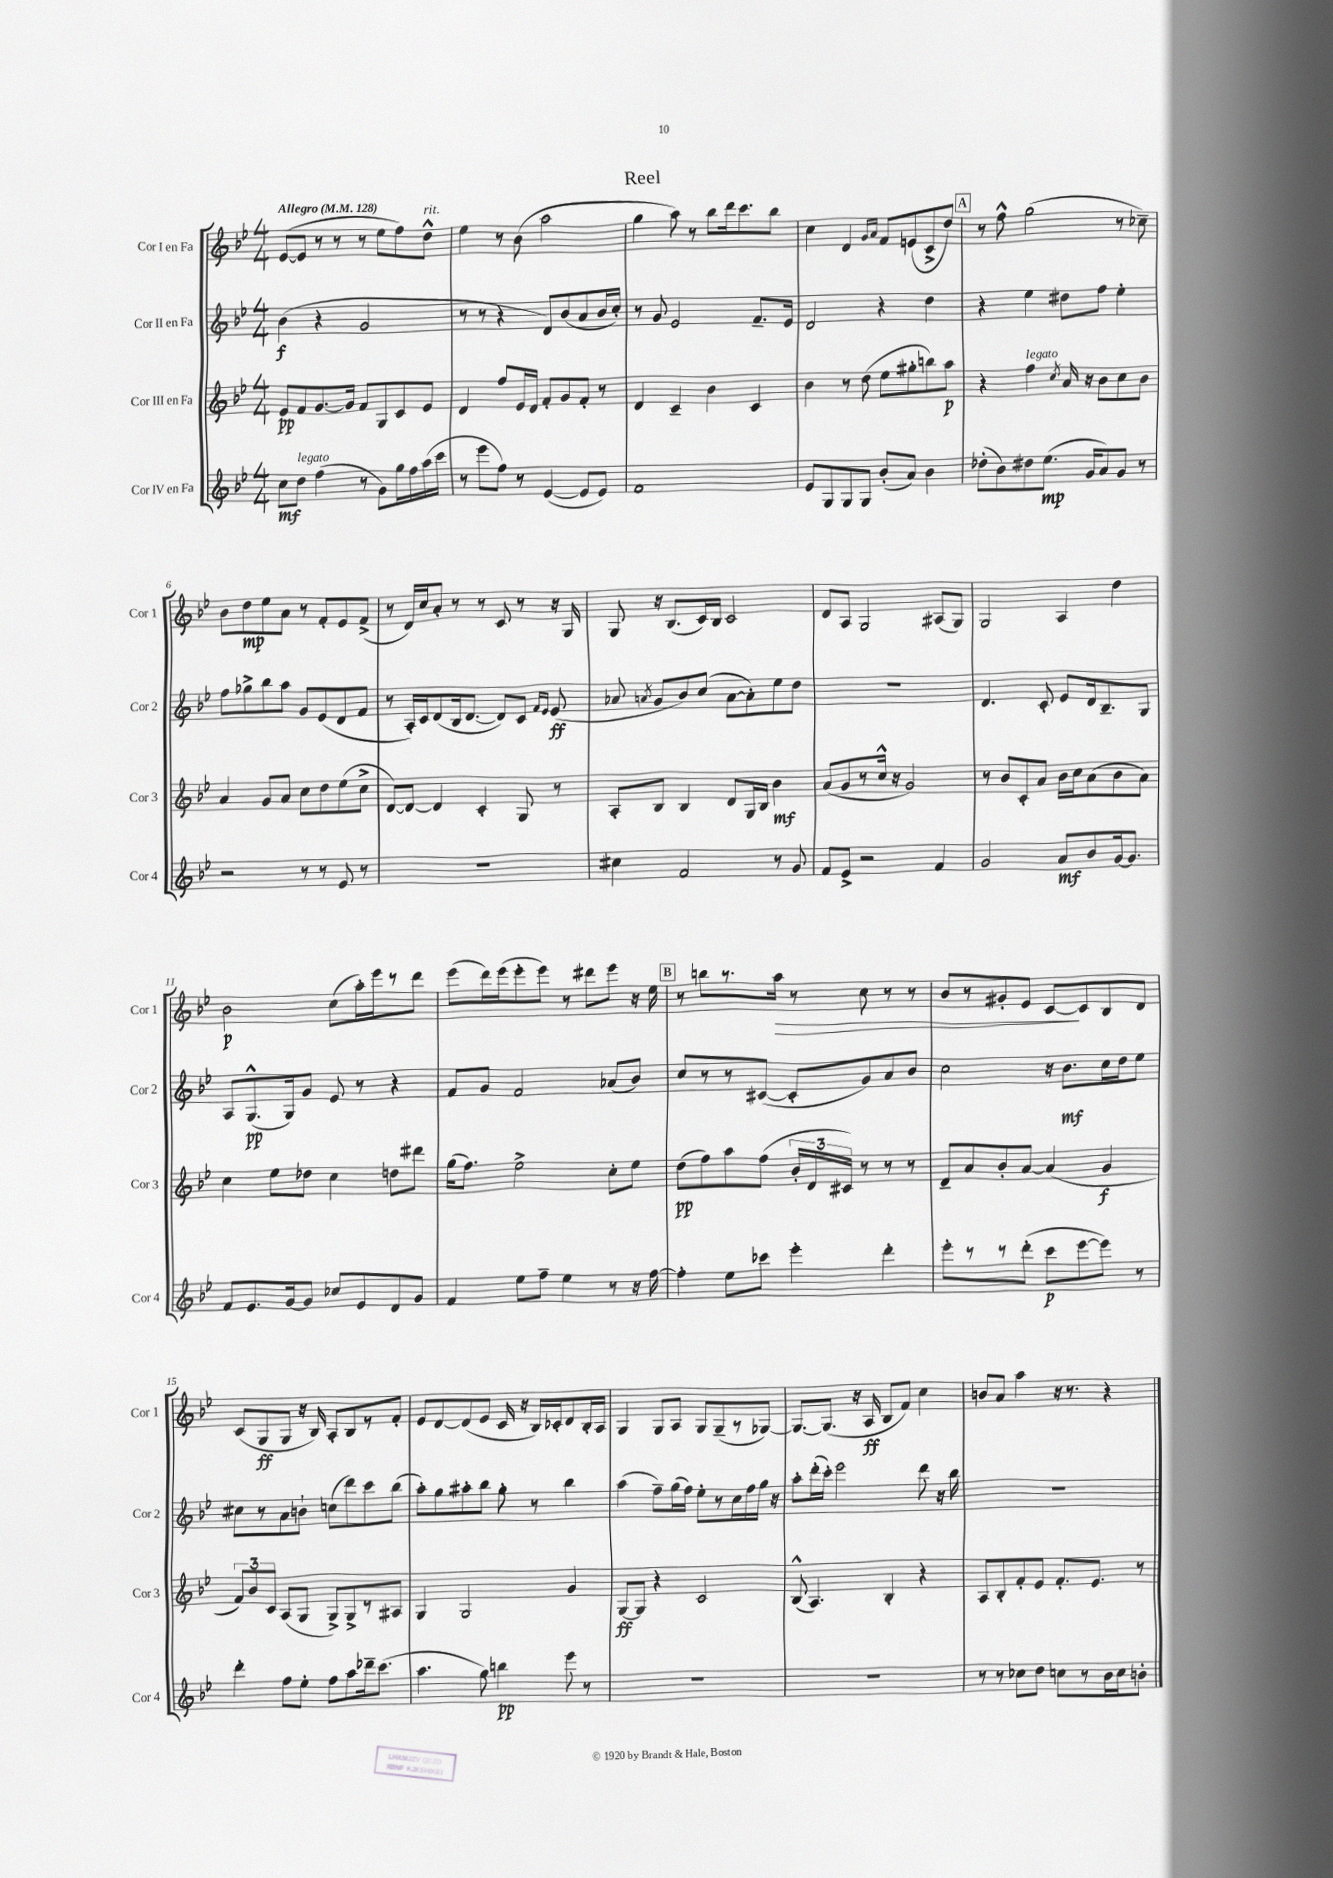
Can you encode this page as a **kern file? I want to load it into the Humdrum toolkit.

**kern	**dynam	**kern	**dynam	**kern	**dynam	**kern	**dynam
*part4	*part4	*part3	*part3	*part2	*part2	*part1	*part1
*staff4	*staff4	*staff3	*staff3	*staff2	*staff2	*staff1	*staff1
*I"Cor IV en Fa	*	*I"Cor III en Fa	*	*I"Cor II en Fa	*	*I"Cor I en Fa	*
*I'Cor 4	*	*I'Cor 3	*	*I'Cor 2	*	*I'Cor 1	*
*clefG2	*	*clefG2	*	*clefG2	*	*clefG2	*
*k[b-e-]	*	*k[b-e-]	*	*k[b-e-]	*	*k[b-e-]	*
*M4/4	*	*M4/4	*	*M4/4	*	*M4/4	*
*MM128	*	*MM128	*	*MM128	*	*MM128	*
=1	=1	=1	=1	=1	=1	=1	=1
!	!	!	!	!	!	!LO:TX:a:B:t=Allegro	!
8cc\L	mf	8e-/L	pp	(4b-\	f	([8e-/L	.
!LO:TX:a:i:t=legato	!	!	!	!	!	!	!
8dd\J	.	8f/	.	.	.	8e-/J]	.
(4ff\	.	[8.g/	.	4r	.	8r	.
.	.	.	.	.	.	8r	.
.	.	16g/Jk]	.	.	.	.	.
8r	.	8f/L	.	2g/	.	8r	.
8g\L)	.	8G/	.	.	.	8ee-\L	.
16gg\L	.	8c/	.	.	.	8ff\)	.
16ff\	.	.	.	.	.	.	.
!	!	!	!	!	!	!LO:TX:a:i:t=rit.	!
(16aa\	.	8e-/J	.	.	.	8dd^^\J	.
16ccc\JJ	.	.	.	.	.	.	.
=2	=2	=2	=2	=2	=2	=2	=2
8r	.	4d/	.	8r	.	4ee-\	.
8eee-\L	.	.	.	8r	.	.	.
8ff\J)	.	8ff/L	.	4r	.	8r	.
8r	.	16e-/L	.	.	.	(8b-\	.
.	.	16d/JJ	.	.	.	.	.
([4e-/	.	8f'/L	.	8d/L)	.	2aa\	.
.	.	8g/	.	(8b-/	.	.	.
8e-/L]	.	8f'/J	.	8a/	.	.	.
8e-/J)	.	8r	.	16b-/L	.	.	.
.	.	.	.	16cc'/JJ)	.	.	.
=3	=3	=3	=3	=3	=3	=3	=3
1f	.	4d/	.	8r	.	4gg\	.
.	.	.	.	8g/	.	.	.
.	.	4c~/	.	2e-/	.	8aa\)	.
.	.	.	.	.	.	8r	.
.	.	4b-\	.	.	.	8bb-\L	.
.	.	.	.	.	.	16ddd\k	.
.	.	.	.	.	.	8.ccc\	.
.	.	4c/	.	8.f~/L	.	.	.
.	.	.	.	.	.	8bb-\J	.
.	.	.	.	16e-/Jk	.	.	.
=4	=4	=4	=4	=4	=4	=4	=4
8e-/L	.	4b-\	.	2d/	.	4cc\	.
8G/	.	.	.	.	.	.	.
8G/	.	8r	.	.	.	4d/	.
8G/J	.	(8dd\	.	.	.	.	.
.	.	.	.	.	.	16qqg/LL	.
.	.	.	.	.	.	16qqa/JJ	.
(8b-'/L	.	8ee-\L	.	4r	.	8f/L	.
8a/J)	.	8gg#X'\	.	.	.	(8en/	.
4b-\	.	8bbn\)	.	4dd\	.	8c^/	.
.	.	8aa\J	p	.	.	8dd/J)	.
!!LO:REH:place=s1:t=A
=5	=5	=5	=5	=5	=5	=5	=5
(8dd-X'\L	.	4r	.	4r	.	8r	.
8b-\)	.	.	.	.	.	8ff^^\	.
!	!	!LO:TX:a:i:t=legato	!	!	!	!	!
8dd#X\	.	4ff\	.	4ee-\	.	(2gg\	.
(8.ee-\J	mp	.	.	.	.	.	.
.	.	8qcc/	.	.	.	.	.
.	.	16a/	.	8dd#X\L	.	.	.
16g/KL	.	16r	.	.	.	.	.
8a/)	.	8b-\L	.	8ff\J	.	.	.
8g/J	.	8cc\	.	4ee-'\	.	8r	.
8r	.	8b-\J	.	.	.	8cc-X~\)	.
!!LO:LB:g=z
=6	=6	=6	=6	=6	=6	=6	=6
2r	.	4a/	.	8ff\L	.	8b-\L	.
.	.	.	.	8gg-X^\	.	8dd\	mp
.	.	8g/L	.	8bb-\	.	8ee-\	.
.	.	8a/J	.	8aa\J	.	8a\J	.
8r	.	8cc\L	.	8g/L	.	8r	.
8r	.	8dd\	.	(8e-/	.	8f'/L	.
8e-/	.	(8ee-\	.	8d/	.	8e-/	.
8r	.	8cc^\J	.	8f/J	.	(8f^/J	.
=7	=7	=7	=7	=7	=7	=7	=7
1r	.	[8d/L)	.	8r	.	8r	.
.	.	8d/J_	.	16A'/LL)	.	16d/LL)	.
.	.	.	.	16c/J	.	16cc/J	.
.	.	4d/]	.	(8d/	.	8a'/J	.
.	.	.	.	16B-/k	.	8r	.
.	.	.	.	[8.d/J	.	.	.
.	.	4c'/	.	.	.	8r	.
.	.	.	.	8d/L])	.	8c/	.
.	.	8G/	.	8c/J	.	8r	.
.	.	.	.	16qqf/LL	.	.	.
.	.	.	.	16qqe-/JJ	.	.	.
.	.	8r	.	(8e-/	ff	16r	.
.	.	.	.	.	.	16G/	.
=8	=8	=8	=8	=8	=8	=8	=8
4cc#X\	.	8A'/L	.	8a-X/	.	8G/	.
.	.	.	.	8qan/	.	.	.
.	.	8B-/J	.	8g/L	.	16r	.
.	.	.	.	.	.	(8.B-/L	.
2f/	.	4B-/	.	8b-/)	.	.	.
.	.	.	.	(8cc/J	.	16c/L)	.
.	.	.	.	.	.	16B-/JJ	.
.	.	8d/L	.	[8a\L	.	2c/	.
.	.	16G/L	.	8a'\])	.	.	.
.	.	16B-/JJ	.	.	.	.	.
8r	.	4b-\	mf	8ee-\	.	.	.
8g/	.	.	.	8dd\J	.	.	.
=9	=9	=9	=9	=9	=9	=9	=9
8f/L	.	(8a/L	.	1r	.	8d/L	.
8e-^/J	.	8g/	.	.	.	8A/J	.
2r	.	8r	.	.	.	2G/	.
.	.	16cc^^/Jk	.	.	.	.	.
.	.	16r	.	.	.	.	.
.	.	2g/)	.	.	.	.	.
4f/	.	.	.	.	.	(8A#X/L	.
.	.	.	.	.	.	8G/J)	.
=10	=10	=10	=10	=10	=10	=10	=10
2g/	.	8r	.	4.d/	.	2G/	.
.	.	8b-/L	.	.	.	.	.
.	.	8c'/	.	.	.	.	.
.	.	8a/J	.	8c'/	.	.	.
8a/L	mf	16b-\LL	.	8e-/L	.	4A/	.
.	.	16cc\J	.	.	.	.	.
8b-/	.	(8a\	.	16d/k	.	.	.
.	.	.	.	8.B-~/	.	.	.
[16g/k	.	8b-\	.	.	.	4dd\	.
8.g/J]	.	.	.	.	.	.	.
.	.	8a\J)	.	8G/J	.	.	.
!!LO:LB:g=z
=11	=11	=11	=11	=11	=11	=11	=11
8f/L	.	4cc\	.	8A/L	.	2b-\	p
8.e-/	.	.	.	(8.G^^/	pp	.	.
.	.	8ee-\L	.	.	.	.	.
[16g/k	.	.	.	16G/k)	.	.	.
8g/J]	.	8dd-X\J	.	8g/J	.	.	.
8cc-X/L	.	4cc\	.	8e-/	.	(8cc\L	.
8e-/	.	.	.	8r	.	16aa'\L)	.
.	.	.	.	.	.	16eee-\J	.
8d/	.	8ddn\L	.	4r	.	8r	.
8g/J	.	8ddd#X\J	.	.	.	8ddd\J	.
=12	=12	=12	=12	=12	=12	=12	=12
4f/	.	(16gg\KL	.	8f/L	.	(8eee-\L	.
.	.	8.ff\J)	.	.	.	.	.
.	.	.	.	8g/J	.	16ddd\L)	.
.	.	.	.	.	.	(16eee-\J	.
8ee-\L	.	2ee-^\	.	2f/	.	8eee-'\	.
8ff~\J	.	.	.	.	.	8eee-\J)	.
4ee-\	.	.	.	.	.	8r	.
.	.	.	.	.	.	8ddd#X\L	.
8r	.	8cc'\L	.	(8a-X/L	.	8eee-\J	.
16r	.	8ee-\J	.	8b-/J)	.	16r	.
[16ff\	.	.	.	.	.	16ee-\	.
!!LO:REH:place=s1:t=B
=13	=13	=13	=13	=13	=13	=13	=13
4ff'\]	.	(8dd\L	pp	8cc/L	.	8r	.
.	.	8ff\)	.	8r	.	8bbn\L	.
8ee-\L	.	8aa\	.	8r	.	8.r	.
8ccc-X\J	.	(8ff\J	.	([8c#X/J	.	.	.
!	!	!	!	!	!	!	!LO:HP:b
.	.	.	.	.	.	16aa\Jk	>
4eee-'\	.	24b-'/LL	.	8c#'/L]	.	8r	.
.	.	24d/	.	.	.	.	.
.	.	24c#X/JJ)	.	.	.	.	.
.	.	8r	.	8g/)	.	8cc\	.
4ddd'\	.	8r	.	8a/	.	8r	.
.	.	8r	.	8b-/J	.	8r	.
=14	=14	=14	=14	=14	=14	=14	=14
8eee-'\L	.	8d~/L	.	2cc\	.	8b-/L	.
8r	.	8a/	.	.	.	8r	.
8r	.	8b-'/	.	.	.	8g#X'/	.
(8ddd'\J	.	[8a/J	.	.	.	8e-/J	.
8ccc\L	p	(4a/]	.	16r	.	[8c/L	.
.	.	.	.	8.b-\L	mf	.	.
[8eee-\	.	.	.	.	.	8c/]	]
8eee-\J])	.	4g/	f	16cc\L	.	8B-/	.
.	.	.	.	16dd\J	.	.	.
8r	.	.	.	8ee-\J	.	8d/J	.
!!LO:LB:g=z
=15	=15	=15	=15	=15	=15	=15	=15
4ddd'\	.	12f/L)	.	8cc#X\L	.	(8c/L	.
.	.	12b-/	.	.	.	.	.
.	.	.	.	8r	.	8G/	ff
.	.	12c/J	.	.	.	.	.
8ff\L	.	(8A/L	.	8a\	.	8G/J	.
8ee-'\J	.	8G/J	.	8bn`\J	.	16r	.
.	.	.	.	.	.	16B-/)	.
8ff\L	.	8G^/L)	.	(8ccn\L	.	8A'/L	.
8aa\	.	8G^/	.	8ddd\)	.	8B-/	.
16ddd-X~\k	.	8r	.	8ccc\	.	8r	.
(8.ccc\J	.	.	.	.	.	.	.
.	.	8A#X/J	.	(8bb-\J	.	8f'/J	.
=16	=16	=16	=16	=16	=16	=16	=16
4.aa\	.	4G/	.	8aa'\L)	.	8e-/L	.
.	.	.	.	8gg\	.	[8d/	.
.	.	2G/	.	8aa#X'\	.	(8d/]	.
8gg\)	.	.	.	8bb-\J	.	8e-/J	.
4bbn\	pp	.	.	8gg'\	.	16c/	.
.	.	.	.	.	.	16r	.
.	.	.	.	8r	.	16B-/LL)	.
.	.	.	.	.	.	16c-X'/J	.
8eee-\	.	4g/	.	4bb-\	.	8d/	.
8r	.	.	.	.	.	16B-'/L	.
.	.	.	.	.	.	16A/JJ	.
=17	=17	=17	=17	=17	=17	=17	=17
1r	.	[8G/L	ff	(4aa\	.	4G/	.
.	.	8G/J]	.	.	.	.	.
.	.	4r	.	8ff~\L)	.	8G/L	.
.	.	.	.	(16gg\L	.	8A/J	.
.	.	.	.	16ff\JJ)	.	.	.
.	.	2c/	.	8ee-'\L	.	8G/L	.
.	.	.	.	8r	.	(8G~/	.
.	.	.	.	16cc\L	.	8r	.
.	.	.	.	16ff\	.	.	.
.	.	.	.	16gg\JJ	.	[8G-X/J)	.
.	.	.	.	16r	.	.	.
=18	=18	=18	=18	=18	=18	=18	=18
1r	.	(8B-^^/	.	8aa'\L	.	8.G-/L_	.
.	.	4.A/)	.	(16ddd'\L	.	.	.
.	.	.	.	16ccc'\JJ)	.	(8.G-/J]	.
.	.	.	.	2eee-\	.	.	.
.	.	.	.	.	.	16r	.
.	.	.	.	.	.	16A/	ff
.	.	4B-'/	.	.	.	8B-/L	.
.	.	.	.	.	.	8f/J)	.
.	.	4r	.	8ddd\	.	4cc\	.
.	.	.	.	16r	.	.	.
.	.	.	.	16bb-\	.	.	.
=19	=19	=19	=19	=19	=19	=19	=19
8r	.	8A/L	.	1r	.	8bn/L	.
8r	.	8B-'/	.	.	.	8a/J	.
8cc-X\L	.	8f'/	.	.	.	4aa\	.
8dd\J	.	8e-/J	.	.	.	.	.
8ccn\L	.	8.f'/L	.	.	.	16r	.
.	.	.	.	.	.	8.r	.
8r	.	.	.	.	.	.	.
.	.	8.e-/J	.	.	.	.	.
16b-\L	.	.	.	.	.	4r	.
16cc\J	.	.	.	.	.	.	.
8bn'\J	.	8r	.	.	.	.	.
==	==	==	==	==	==	==	==
*-	*-	*-	*-	*-	*-	*-	*-
